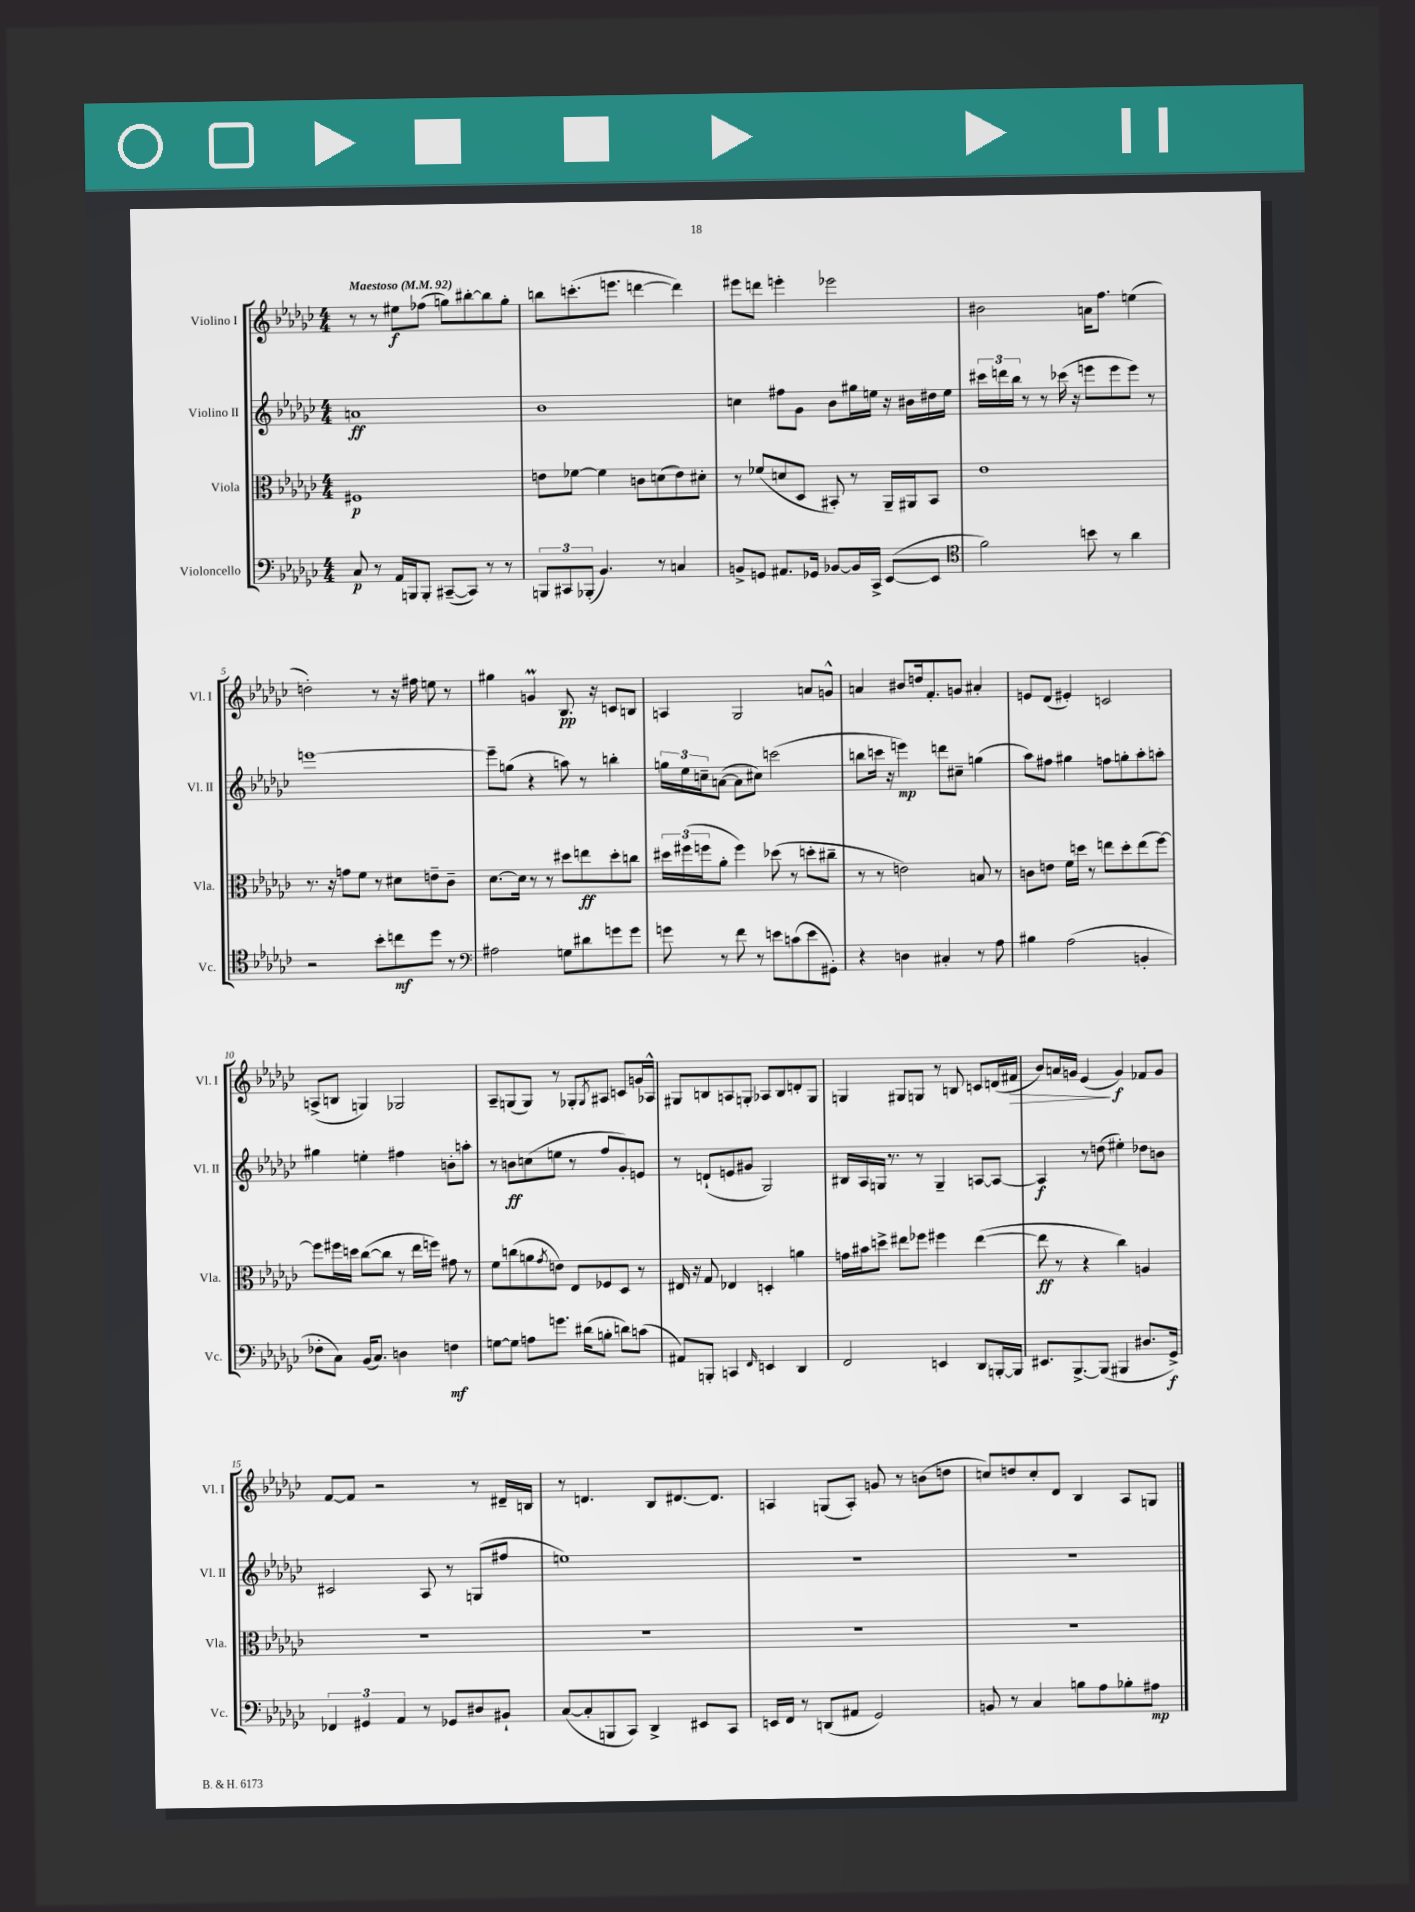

**kern	**kern	**kern	**kern
*staff4	*staff3	*staff2	*staff1
*clefF4	*clefC3	*clefG2	*clefG2
*k[b-e-a-d-g-c-]	*k[b-e-a-d-g-c-]	*k[b-e-a-d-g-c-]	*k[b-e-a-d-g-c-]
*M4/4	*M4/4	*M4/4	*M4/4
*MM92	*MM92	*MM92	*MM92
8C-	1F#	1a	8r
8r	.	.	8r
16AA-	.	.	8ee#
16BBB	.	.	.
8BBB'	.	.	(8ff-
([8CC#~	.	.	8gg)
8CC#])	.	.	[8bb#'
8r	.	.	8bb#]
8r	.	.	8gg'
=	=	=	=
12BBB	8e	1b-	8bb
12CC#	.	.	.
.	[8f-	.	(8.ccc'
(12BBB-'	.	.	.
4.BB-)	4f-]	.	.
.	.	.	8.eee
.	8c	.	[4ddd
8r	(8d	.	.
4C	8e)	.	4ddd])
.	8d#'	.	.
=	=	=	=
8BB^	8r	4cc	8eee#
8GG	(8f-	.	8ddd
8.AA#	8d	8ff#	4eee'
.	8D-	8g-	.
16GG-	.	.	.
[8BB-	8BB#')	8b-	2eee-
16BB-]	8r	16gg#	.
16CC-^	.	16ee	.
([8EE-	16AA-~	16r	.
.	16AA#	16b#	.
8EE-]	8BB#	16dd#	.
.	.	16ee	.
=	=	=	=
*clefC4	*	*	*
2f)	1e-	24ccc#	2b#
.	.	24ddd	.
.	.	24bb-	.
.	.	8r	.
.	.	8r	.
.	.	(16ccc-	.
.	.	16r	.
8b	.	8eee	16a
.	.	.	8.ff
8r	.	8eee	.
4a-	.	8eee)	(4ee
.	.	8r	.
=	=	=	=
2r	8.r	[1eee	2dd')
.	16r	.	.
.	8g	.	.
.	8f	.	.
8b-'	8r	.	8r
8cc	8d#	.	16r
.	.	.	16ff#
8dd-	8e~	.	8ee
8r	8c-~	.	8r
=	=	=	=
*clefF4	*	*	*
2A#	[8.d-	8eee~]	4gg#
.	.	(8gg	.
.	16d-]	.	.
.	8r	4r	4g
.	8r	.	.
8G	8dd#	8aa)	8.B-
8d#	8ee	8r	.
.	.	.	16r
8g	8dd#'	4bb'	8c
8g	8cc	.	8B
=	=	=	=
8g	24dd#	24gg	4A
.	(24ff#	24ee-	.
.	24ff	24cc~	.
8r	8a-'	([8a	.
8f	4ff)	8a]	2G-
8r	.	8cc#)	.
8e	(8dd-	(2ccc	.
(8c	8r	.	.
8e	8dd'	.	8a
8GG#')	8cc#~	.	8g^^
=	=	=	=
4r	8r	8bb	4a
.	8r	16ccc	.
.	.	16r	.
4D	2e)	4eee)	8b#
.	.	.	16dd
.	.	.	8.f'
4C#'	.	8ddd	.
.	.	8cc#~	8g
8r	8B	(4gg	4a#'
8A-	8r	.	.
=	=	=	=
4B#	8c	8aa-)	8e
.	8e	8ff#	(8d-
(2A-	16f	4gg#	4e#')
.	16dd	.	.
.	8r	.	.
.	8ee	8ff	2c
.	8dd'	8gg'	.
4BB'	(8ee	8aa-'	.
.	[8ff)	8aa'	.
=	=	=	=
8F-'	8ff]	4gg#	(8A^
8C-)	16ff#	.	8B
.	16dd	.	.
(16BB-	([8cc-	4ee'	4G)
8.C-)	.	.	.
.	8cc-]	.	.
4D	8r	4ff#	2G-
.	16ee-	.	.
.	16ff)	.	.
4F	8g#	8b'	.
.	8r	8aa'	.
=	=	=	=
[8G	8f	8r	8A-~
8G]	(8cc	8b	(8G
8A	8a	(8cc	8G)
.	8qg-	.	.
8.g	8e)	8ee	8r
.	8E-	8r	8G-'
(16d#	.	.	.
.	.	.	8qG-
8B'	8F-	8ff	8A#
8d)	8D-	8g-')	8c
(8c	8r	8e	16g
.	.	.	16A-^^
=	=	=	=
8AA#)	16E#	8r	8G#
.	16r	.	.
8BBB'	8G-	(8d`	8B
4CC	4E-	8e	8A
.	.	8g#	8G'
16qqFF	.	.	.
4EE	4D'	2G-)	8A-
.	.	.	8B
4DD-	4a	.	8d'
.	.	.	8G
=	=	=	=
2FF	16g	16B#	4G
.	16b#	16A-	.
.	8dd^	16G	.
.	.	8.r	.
.	8ee#	.	8G#
.	8ff-	8r	8G
4EE	4ff#	4G~	8r
.	.	.	8B
8DD-	([4ee#	[8A	8c
[16BBB'	.	8A_	(16d
16BBB]	.	.	16f#
=	=	=	=
8.EE#	8ee#]	4A]	8b-)
.	8r	.	16a
[8.BBB-^	.	.	16g
.	4r	8r	(4e-
(8BBB-]	.	(8dd	.
4BBB#	4cc-)	4ee#')	4g)
8.D#	4A	8dd-	8f-
.	.	8b	8g
16GG-^)	.	.	.
=	=	=	=
6FF-	1r	2c#	[8f
.	.	.	8f]
6GG#	.	.	.
.	.	.	2r
6AA-	.	.	.
8r	.	8A-	.
8GG-	.	8r	.
8D#	.	(8G	8r
8BB#`	.	8ff#	16d#~
.	.	.	16B
=	=	=	=
([8C-	1r	1ee)	8r
8C-']	.	.	4.d
8BBB	.	.	.
8CC-)	.	.	.
4DD-^	.	.	8B-
.	.	.	[8.d#
8EE#	.	.	.
.	.	.	8.d#]
8CC-	.	.	.
=	=	=	=
16EE	1r	1r	4A
16FF	.	.	.
8r	.	.	.
(8DD	.	.	(8G
8AA#	.	.	8A')
2GG-)	.	.	8g
.	.	.	8r
.	.	.	(8b
.	.	.	8dd
=	=	=	=
8BB	1r	1r	8cc)
8r	.	.	8dd
4C-	.	.	8cc'
.	.	.	8d-
8B	.	.	4B-
8A-	.	.	.
8B-'	.	.	8A-
8A#	.	.	8G
==	==	==	==
*-	*-	*-	*-
